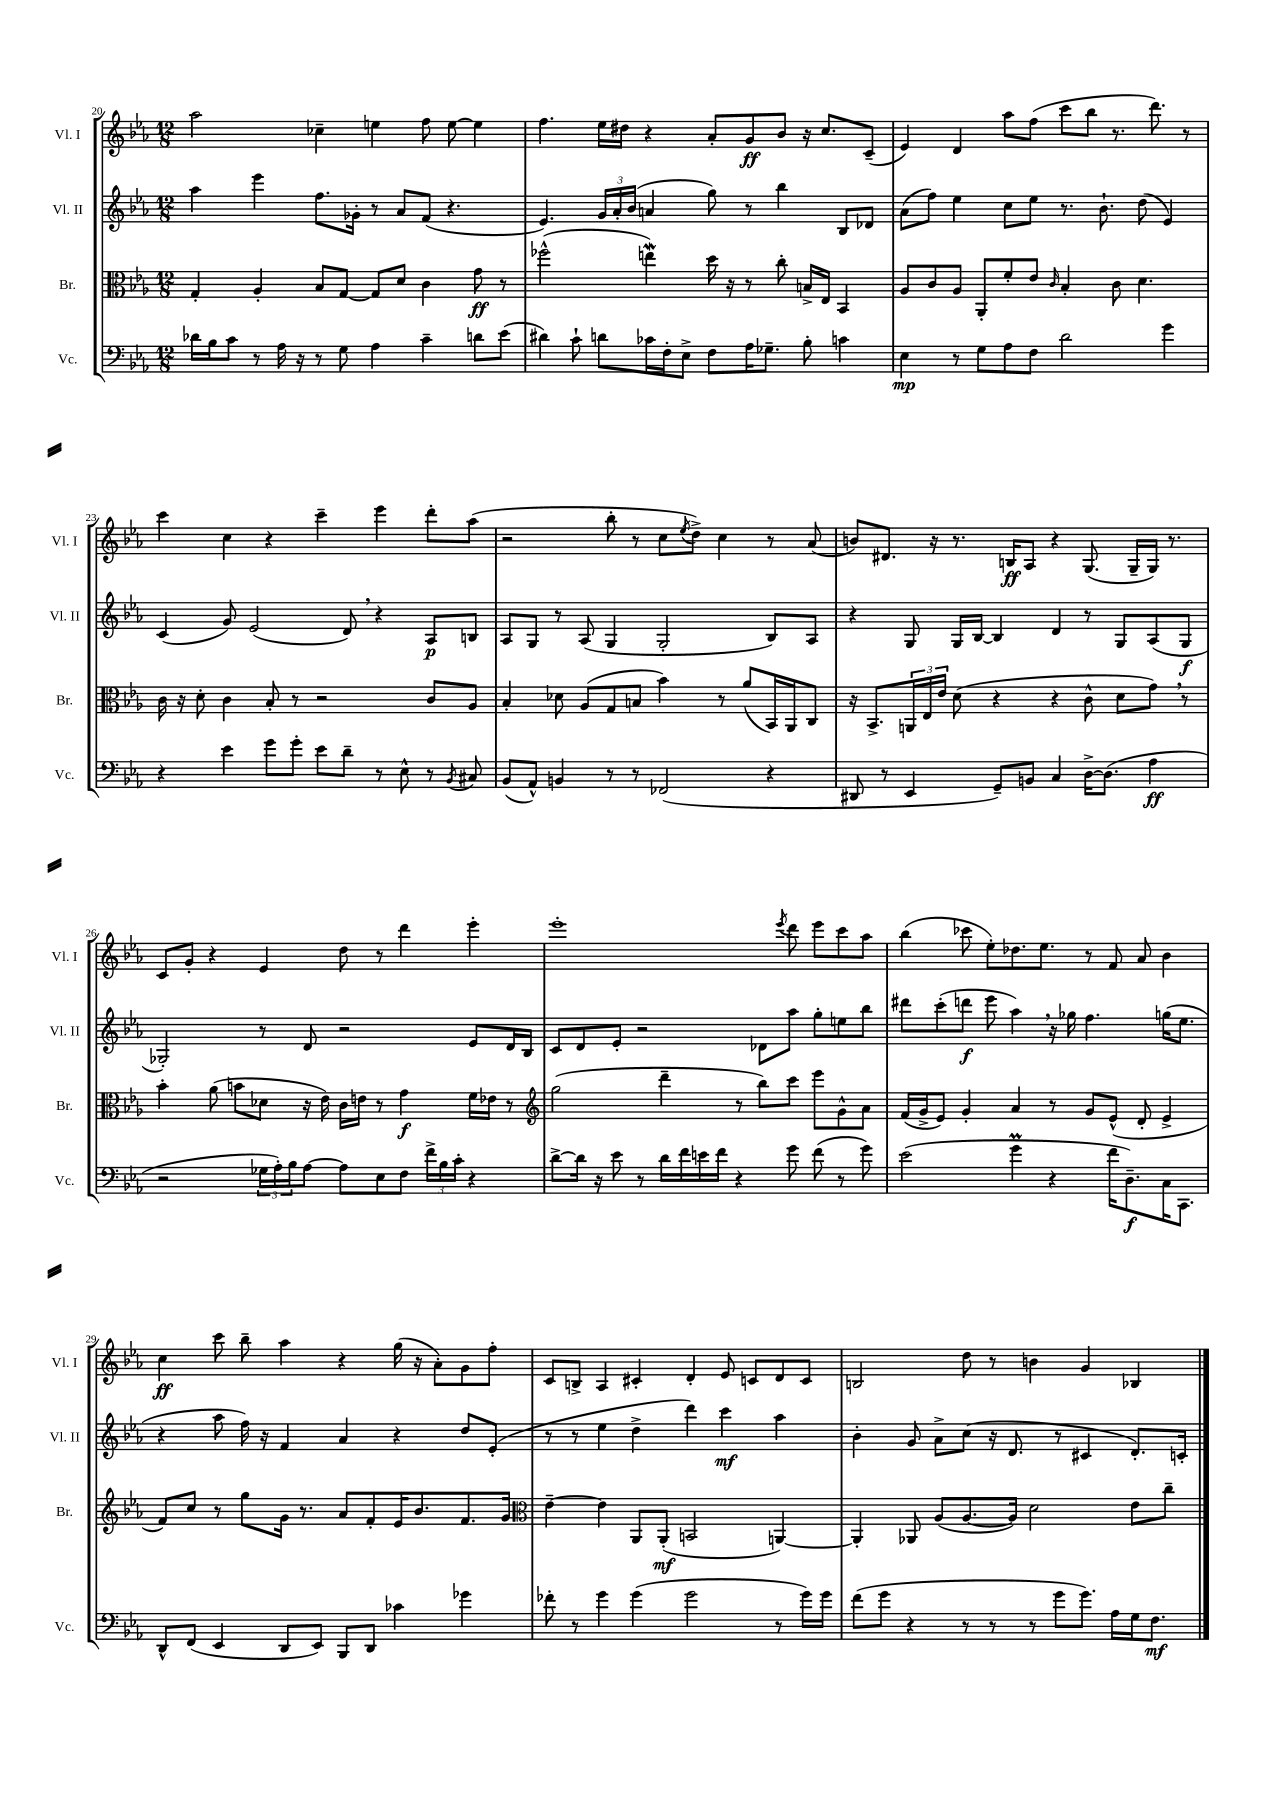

**kern	**dynam	**kern	**dynam	**kern	**dynam	**kern	**dynam
*part4	*part4	*part3	*part3	*part2	*part2	*part1	*part1
*staff4	*staff4	*staff3	*staff3	*staff2	*staff2	*staff1	*staff1
*I"Vc.	*	*I"Br.	*	*I"Vl. II	*	*I"Vl. I	*
*I'Vc.	*	*I'Br.	*	*I'Vl. II	*	*I'Vl. I	*
*clefF4	*	*clefC3	*	*clefG2	*	*clefG2	*
*k[b-e-a-]	*	*k[b-e-a-]	*	*k[b-e-a-]	*	*k[b-e-a-]	*
*M12/8	*	*M12/8	*	*M12/8	*	*M12/8	*
=20	=20	=20	=20	=20	=20	=20	=20
16d-X\LL	.	4G'/	.	4aa-\	.	2aa-\	.
16B-\J	.	.	.	.	.	.	.
8c\J	.	.	.	.	.	.	.
8r	.	4A-'/	.	4eee-\	.	.	.
16A-\	.	.	.	.	.	.	.
16r	.	.	.	.	.	.	.
8r	.	8B-/L	.	8.ff\L	.	4cc-X~\	.
8G\	.	[8G/J	.	.	.	.	.
.	.	.	.	16g-X'\Jk	.	.	.
4A-\	.	8G/L]	.	8r	.	4een\	.
.	.	8d/J	.	8a-/L	.	.	.
4c~\	.	4c\	.	(8f/J	.	8ff\	.
.	.	.	.	4.r	.	[8ee\	.
8dn\L	.	8g\	ff	.	.	4ee\]	.
(8e-\J	.	8r	.	.	.	.	.
=21	=21	=21	=21	=21	=21	=21	=21
4d#X\)	.	(2ff-X^^\	.	4.e-/)	.	4.ff\	.
8c`\	.	.	.	.	.	.	.
8dn\L	.	.	.	24g/LL	.	16ee-\LL	.
.	.	.	.	24a-'/	.	.	.
.	.	.	.	.	.	16dd#X\JJ	.
.	.	.	.	(24b-/JJ	.	.	.
16c-X\L	.	4eenW\)	.	4an/	.	4r	.
16F'\J	.	.	.	.	.	.	.
8E-^\J	.	.	.	.	.	.	.
8F\L	.	16dd\	.	8gg\)	.	8a-'/L	.
.	.	16r	.	.	.	.	.
16A-\K	.	8r	.	8r	.	8g/	ff
8.G-X~\J	.	.	.	.	.	.	.
.	.	8cc'\	.	4bb-\	.	8b-/J	.
8B-'\	.	16Bn^/LL	.	.	.	16r	.
.	.	16E-/JJ	.	.	.	8.cc/L	.
4cn\	.	4BB-/	.	8B-/L	.	.	.
.	.	.	.	8d-X/J	.	(8c~/J	.
=22	=22	=22	=22	=22	=22	=22	=22
4E-\	mp	8A-/L	.	(8a-\L	.	4e-/)	.
.	.	8c/	.	8ff\J)	.	.	.
8r	.	8A-/J	.	4ee-\	.	4d/	.
8G\L	.	8AA-'/L	.	.	.	.	.
8A-\	.	8f'/	.	8cc\L	.	8aa-\L	.
8F\J	.	8e-/J	.	8ee-\J	.	(8ff\J	.
.	.	16qqc/	.	.	.	.	.
2d\	.	4B-'/	.	8.r	.	8ccc\L	.
.	.	.	.	.	.	8bb-\J	.
.	.	.	.	8.b-`\	.	.	.
.	.	8c\	.	.	.	8.r	.
.	.	4.d\	.	(8dd\	.	.	.
.	.	.	.	.	.	8.ddd\)	.
4g\	.	.	.	4e-/)	.	.	.
.	.	.	.	.	.	8r	.
!!LO:LB:g=z
=23	=23	=23	=23	=23	=23	=23	=23
4r	.	16c\	.	(4c/	.	4ccc\	.
.	.	16r	.	.	.	.	.
.	.	8d'\	.	.	.	.	.
4e-\	.	4c\	.	8g/)	.	4cc\	.
.	.	.	.	(2e-/	.	.	.
8g\L	.	8B-'/	.	.	.	4r	.
8g'\J	.	8r	.	.	.	.	.
8e-\L	.	2r	.	.	.	4ccc~\	.
8d~\J	.	.	.	8d,/)	.	.	.
8r	.	.	.	4r	.	4eee-\	.
8E-^^\	.	.	.	.	.	.	.
8r	.	8c/L	.	8A-/L	p	8ddd'\L	.
8qBB-/	.	.	.	.	.	.	.
8C#X/	.	8A-/J	.	8Bn/J	.	(8aa-\J	.
=24	=24	=24	=24	=24	=24	=24	=24
(8BB-/L	.	4B-'/	.	8A-/L	.	2r	.
8AA-^^/J)	.	.	.	8G/J	.	.	.
4BBn/	.	8d-X\	.	8r	.	.	.
.	.	(8A-/L	.	(8A-/	.	.	.
8r	.	8G/	.	4G/	.	8bb-'\	.
8r	.	8Bn/J	.	.	.	8r	.
(2FF-X/	.	4b-\)	.	2G'/	.	8cc\L	.
.	.	.	.	.	.	8qee-/	.
.	.	.	.	.	.	8dd^\J)	.
.	.	8r	.	.	.	4cc\	.
.	.	(8a-/L	.	.	.	.	.
4r	.	16BB-/L)	.	8B-/L)	.	8r	.
.	.	16AA-/J	.	.	.	.	.
.	.	8C/J	.	8A-/J	.	(8a-/	.
=25	=25	=25	=25	=25	=25	=25	=25
8DD#X/	.	16r	.	4r	.	8bn/L)	.
.	.	8.BB-^/L	.	.	.	.	.
8r	.	.	.	.	.	8.d#X/J	.
4EE-/	.	24AAn/L	.	8G/	.	.	.
.	.	24E-/	.	.	.	.	.
.	.	.	.	.	.	16r	.
.	.	24e-/JJ	.	.	.	.	.
.	.	(8d\	.	16G/LL	.	8.r	.
.	.	.	.	[16B-/JJ	.	.	.
8GG~/L)	.	4r	.	4B-/]	.	.	.
.	.	.	.	.	.	16Bn/KL	ff
8BBn/J	.	.	.	.	.	8A-/J	.
4C/	.	4r	.	4d/	.	4r	.
[16D^\KL	.	8c^^\	.	8r	.	(8.G/	.
(8.D\J]	.	.	.	.	.	.	.
.	.	8d\L	.	8G/L	.	.	.
.	.	.	.	.	.	16G~/LL	.
4A-\	ff	8g,\J)	.	(8A-/	.	16G/JJ)	.
.	.	.	.	.	.	8.r	.
.	.	8r	.	8G/J	f	.	.
!!LO:LB:g=z
=26	=26	=26	=26	=26	=26	=26	=26
2r	.	4b-'\	.	2G-X'/)	.	8c/L	.
.	.	.	.	.	.	8g'/J	.
.	.	(8a-\	.	.	.	4r	.
.	.	8bn\L	.	.	.	.	.
24G-X\LL	.	8d-X\J	.	8r	.	4e-/	.
24A-'\)	.	.	.	.	.	.	.
24B-\J	.	.	.	.	.	.	.
[8A-\J	.	16r	.	8d/	.	.	.
.	.	16e-\)	.	.	.	.	.
8A-\L]	.	16c\LL	.	2r	.	8dd\	.
.	.	16en\JJ	.	.	.	.	.
8E-\	.	8r	.	.	.	8r	.
8F\J	.	4g\	f	.	.	4ddd\	.
24f^\LL	.	.	.	.	.	.	.
24B-\	.	.	.	.	.	.	.
24c'\JJ	.	.	.	.	.	.	.
4r	.	16f\LL	.	8e-/L	.	4eee-'\	.
.	.	16e-X\JJ	.	.	.	.	.
.	.	8r	.	16d/L	.	.	.
.	.	.	.	16B-/JJ	.	.	.
=27	=27	=27	=27	=27	=27	=27	=27
*	*	*clefG2	*	*	*	*	*
[8d^\L	.	(2gg\	.	8c/L	.	1eee-'	.
16d\Jk]	.	.	.	8d/	.	.	.
16r	.	.	.	.	.	.	.
8e-\	.	.	.	8e-'/J	.	.	.
8r	.	.	.	2r	.	.	.
16d\LL	.	4ddd~\	.	.	.	.	.
16f\	.	.	.	.	.	.	.
16en\	.	.	.	.	.	.	.
16f\JJ	.	.	.	.	.	.	.
4r	.	8r	.	.	.	.	.
.	.	8bb-\L)	.	8d-X\L	.	.	.
.	.	.	.	.	.	8qeee-/	.
8g\	.	8ccc\J	.	8aa-\J	.	8ddd\	.
(8f\	.	8eee-\L	.	8gg'\L	.	8eee-\L	.
8r	.	8g^^\	.	8een\	.	8ccc\	.
8g\)	.	8a-\J	.	8bb-\J	.	8aa-\J	.
=28	=28	=28	=28	=28	=28	=28	=28
(2e-\	.	(16f/LL	.	8ddd#X\L	.	(4bb-\	.
.	.	16g^/J	.	.	.	.	.
.	.	8e-/J)	.	(8ccc'\	.	.	.
.	.	4g'/	.	8dddn\J	f	8ccc-X\	.
.	.	.	.	8eee-\	.	8ee-'\L)	.
4gm\	.	4a-/	.	4aa-,\)	.	8.dd-X\	.
.	.	.	.	.	.	8.ee-\J	.
4r	.	8r	.	16r	.	.	.
.	.	.	.	16gg-X\	.	.	.
.	.	8g/L	.	4.ff\	.	8r	.
16f\KL	.	(8e-^^/J	.	.	.	8f/	.
8.D~\)	f	.	.	.	.	.	.
.	.	8d'/	.	.	.	8a-/	.
16C\K	.	4e-^/	.	(16ggn\KL	.	4b-\	.
8.CC\J	.	.	.	8.ee-\J	.	.	.
!!LO:LB:g=z
=29	=29	=29	=29	=29	=29	=29	=29
8DD^^/L	.	8f/L)	.	4r	.	4cc\	ff
(8FF/J	.	8cc/J	.	.	.	.	.
4EE-/	.	8r	.	8aa-\	.	8ccc\	.
.	.	8gg\L	.	16ff\)	.	8bb-~\	.
.	.	.	.	16r	.	.	.
8DD/L	.	16g\Jk	.	4f/	.	4aa-\	.
.	.	8.r	.	.	.	.	.
8EE-/J)	.	.	.	.	.	.	.
8BBB-/L	.	8a-/L	.	4a-/	.	4r	.
8DD/J	.	8f'/	.	.	.	.	.
4c-X\	.	16e-/K	.	4r	.	(16gg\	.
.	.	8.b-/	.	.	.	16r	.
.	.	.	.	.	.	8a-'\L)	.
4g-X\	.	8.f/	.	8dd/L	.	8g\	.
.	.	.	.	(8e-'/J	.	8ff'\J	.
.	.	16g/Jk	.	.	.	.	.
=30	=30	=30	=30	=30	=30	=30	=30
*	*	*clefC3	*	*	*	*	*
8f-X'\	.	[4e-~\	.	8r	.	8c/L	.
8r	.	.	.	8r	.	8Bn^/J	.
4g\	.	4e-\]	.	4ee-\	.	4A-/	.
(4g\	.	8AA-/L	.	4dd^\	.	4c#X'/	.
.	.	(8AA-'/J	mf	.	.	.	.
2g\	.	2BBn/	.	4ddd\)	.	4d'/	.
.	.	.	.	4ccc\	mf	8e-/	.
.	.	.	.	.	.	8cn/L	.
8r	.	[4AAn/)	.	4aa-\	.	8d/	.
16g\LL)	.	.	.	.	.	8c/J	.
16g\JJ	.	.	.	.	.	.	.
=31	=31	=31	=31	=31	=31	=31	=31
(8f\L	.	4AA'/]	.	4b-'\	.	2Bn/	.
8g\J	.	.	.	.	.	.	.
4r	.	8AA-X/	.	8g/	.	.	.
.	.	(8A-/L	.	8a-^\L	.	.	.
8r	.	[8.A-/	.	(8cc\J	.	8dd\	.
8r	.	.	.	16r	.	8r	.
.	.	16A-/Jk])	.	8.d/	.	.	.
8r	.	2d\	.	.	.	4bn\	.
8g\L	.	.	.	8r	.	.	.
8.g\J)	.	.	.	4c#X/	.	4g/	.
16A-\LL	.	.	.	.	.	.	.
16G\J	.	8e-\L	.	8.d'/L)	.	4B-X/	.
8.F\J	mf	.	.	.	.	.	.
.	.	8cc~\J	.	.	.	.	.
.	.	.	.	16cn'/Jk	.	.	.
==	==	==	==	==	==	==	==
*-	*-	*-	*-	*-	*-	*-	*-
